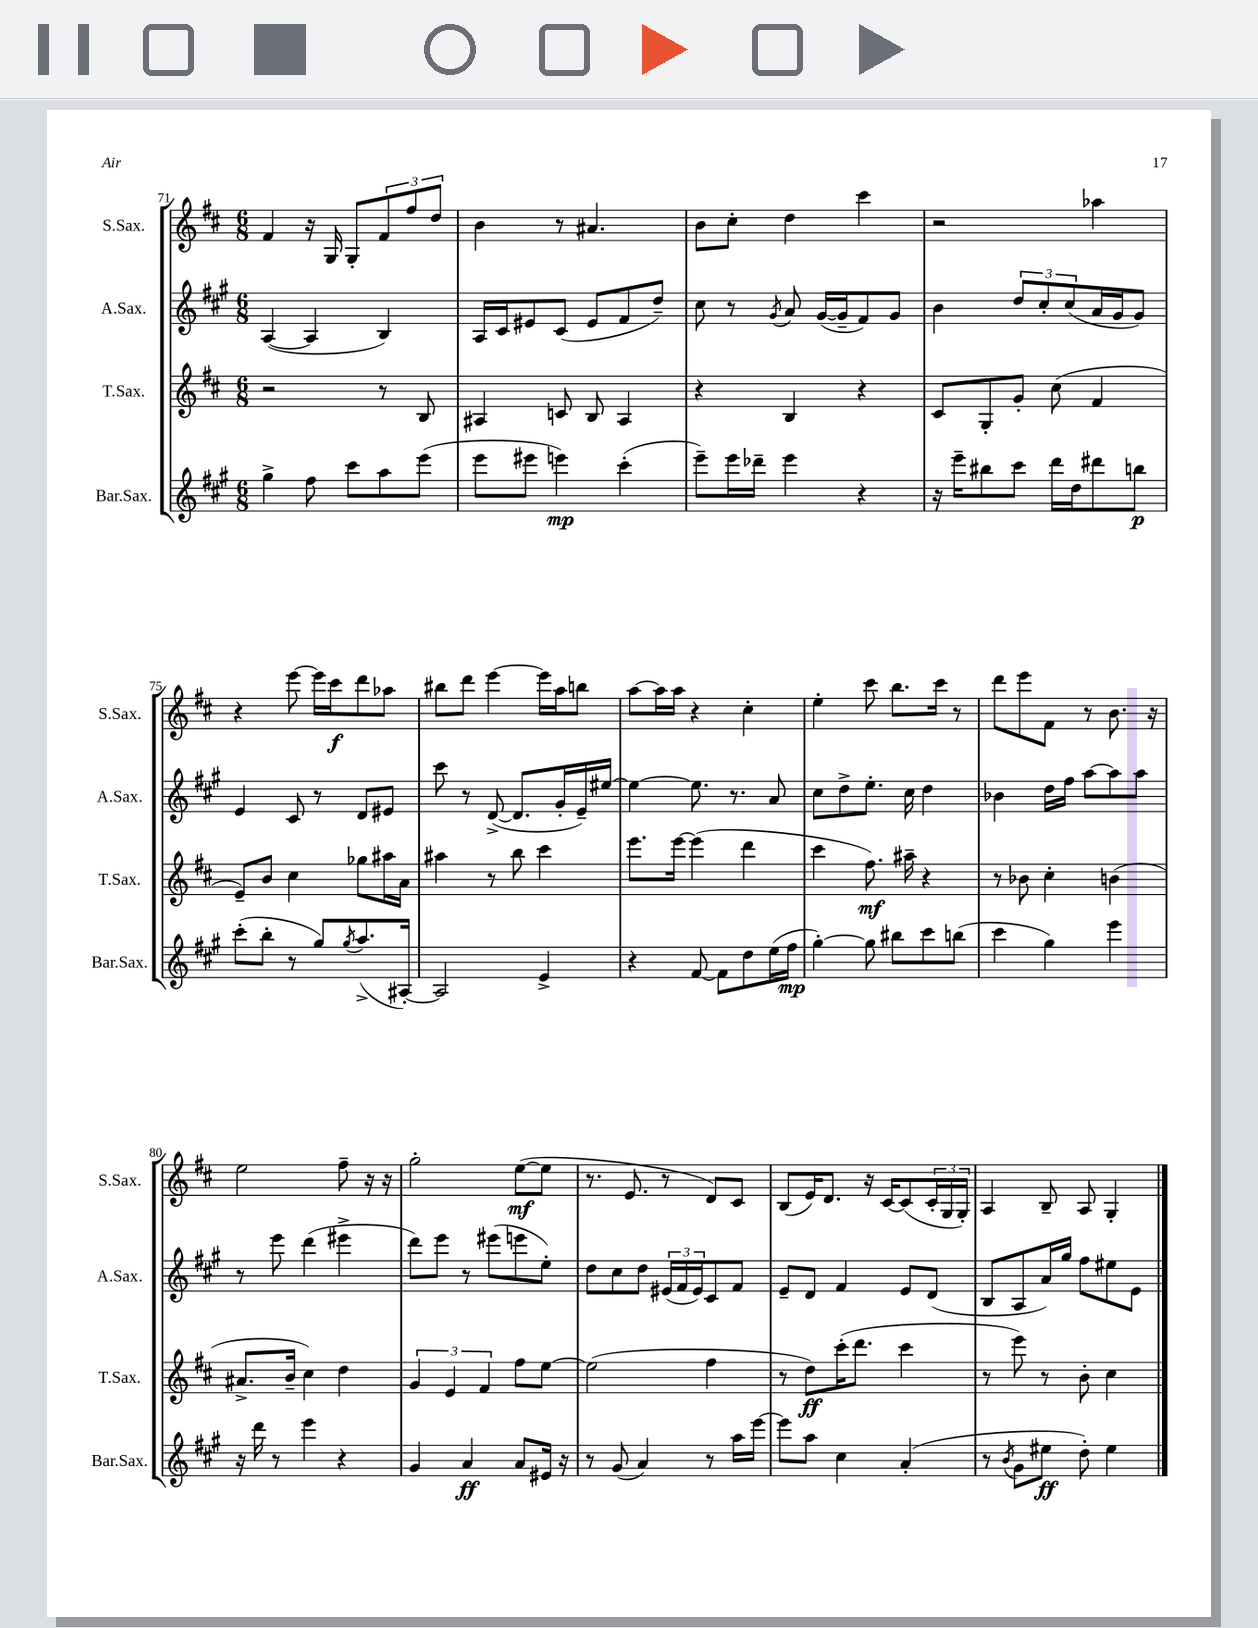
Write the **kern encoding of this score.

**kern	**kern	**kern	**kern
*staff4	*staff3	*staff2	*staff1
*clefG2	*clefG2	*clefG2	*clefG2
*k[f#c#g#]	*k[f#c#]	*k[f#c#g#]	*k[f#c#]
*M6/8	*M6/8	*M6/8	*M6/8
4gg#^\	2r	([4A/	4f#/
8ff#\	.	4A/]	16r
.	.	.	16G/
8ccc#\L	.	.	8G'/L
8aa\	8r	4B/)	12f#/
.	.	.	12ff#/
(8eee\J	8B/	.	.
.	.	.	12dd/J
=	=	=	=
8eee\L	4A#/	16A/LL	4b\
.	.	16c#/J	.
8eee#\J	.	8e#/	.
4eee\)	8c/	(8c#/J	8r
.	8B/	8e#/L	4.a#/
(4ccc#'\	4A#/	8f#/	.
.	.	8dd~/J)	.
=	=	=	=
8eee~\L)	4r	8cc#\	8b\L
16eee\L	.	8r	8cc#'\J
16ddd-~\JJ	.	.	.
.	.	8qg#/	.
4eee\	4B/	8a/	4dd\
.	.	([16g#/LL	.
.	.	16g#~/]J	.
4r	4r	8f#/)	4ccc#\
.	.	8g#/J	.
=	=	=	=
16r	8c#/L	4b\	2r
16eee~\LK	.	.	.
8bb#\	8G'/	.	.
8ccc#\J	8g'/J	12dd/L	.
.	.	12cc#'/	.
16ddd\LL	(8cc#\	.	.
.	.	(12cc#/	.
16dd\J	.	.	.
8ddd#\	4f#/	16a/L	4aa-\
.	.	16g#/J	.
8bb\J	.	8g#/J)	.
=	=	=	=
(8ccc#'\L	8e~/L)	4e/	4r
8bb'\J	8b/J	.	.
8r	4cc#\	8c#/	[8eee\
8gg#/L)	.	8r	16eee\]LL
.	.	.	16ccc#\J
8qgg#/	.	.	.
(8.aa^/	8gg-\L	8d/L	8ddd\
.	16aa#\L	8e#/J	8aa-\J
[16A#'/Jk)	16a\JJ	.	.
=	=	=	=
2A#/]	4aa#\	8ccc#\	8bb#\L
.	.	8r	8ddd\J
.	8r	([8d^/	[4eee\
.	8bb\	8.d/]L	.
4e^/	4ccc#\	.	16eee\]LL
.	.	16g#'/L	16aa\J
.	.	16e~/)	8bb\J
.	.	[16ee#/JJ	.
=	=	=	=
4r	8.eee\L	4ee#\_	[8aa\L
.	.	.	16aa\]L
.	[16eee\Jk	.	16aa\JJ
[8f#/	(4eee\]	8.ee#\]	4r
8f#\]L	.	.	.
.	.	8.r	.
8dd\	4ddd\	.	4cc#'\
(16ee\L	.	8a/	.
16ff#\JJ	.	.	.
=	=	=	=
[4gg#'\)	4ccc#\	8cc#\L	4ee'\
.	.	8dd^\	.
8gg#\]	8.ff#\)	8.ee'\J	8ccc#\
8bb#\L	.	.	8.bb\L
.	16aa#~\	16cc#\	.
8ccc#\	4r	4dd\	.
.	.	.	16ccc#\Jk
(8bb\J	.	.	8r
=	=	=	=
4ccc#\	8r	4b-\	8ddd\L
.	8b-\	.	8eee\
4gg#\)	4cc#'\	16dd\LL	8f#\J
.	.	16ff#\JJ	.
.	.	[8aa\L	8r
4eee\	(4b\	8aa\]	8.b\
.	.	8aa\J	.
.	.	.	16r
=	=	=	=
16r	8.a#^/L	8r	2ee\
16ddd\	.	.	.
8r	.	8eee\	.
.	16b~/Jk	.	.
4eee\	4cc#\)	(4ddd\	.
4r	4dd\	4eee#^\	8ff#~\
.	.	.	16r
.	.	.	16r
=	=	=	=
4g#/	6g/	8ddd\L)	2gg'\
.	.	8eee\J	.
.	6e/	.	.
4a/	.	8r	.
.	6f#/	.	.
.	.	(8eee#\L	.
8a/L	8ff#\L	8eee\	([8ee\L
16e#/Jk	[8ee\J	8ee'\J)	8ee\]J
16r	.	.	.
=	=	=	=
8r	(2ee\]	8dd\L	8.r
(8g#/	.	8cc#\	.
.	.	.	8.e/
4a/)	.	8dd\J	.
.	.	(24e#/LL	8r
.	.	24f#/	.
.	.	24e#/J)	.
8r	4ff#\	8c#/	8d/L)
16aa\LL	.	8f#/J	8c#/J
[16eee\JJ	.	.	.
=	=	=	=
8eee\]L	8r	8e~/L	(8B/L
8aa\J	8dd\L)	8d/J	16e/K)
.	.	.	8.d/J
4cc#\	(16ccc#'\K	4f#/	.
.	8.ddd\J	.	.
.	.	.	16r
.	.	.	[16c#/LK
(4a'/	4ccc#\	8e/L	(8c#/]
.	.	(8d/J	24c#'/L
.	.	.	24G/
.	.	.	24G'/JJ)
=	=	=	=
8r	8r	8B/L	4A/
8qb/	.	.	.
8g#\L	8eee\)	8A/	.
8ee#\J	8r	16a/L)	8B~/
.	.	16gg#/JJ	.
8dd'\)	8b'\	8ff#\L	8A/
4ee#\	4cc#\	8ee#\	4G'/
.	.	8e\J	.
==	==	==	==
*-	*-	*-	*-
